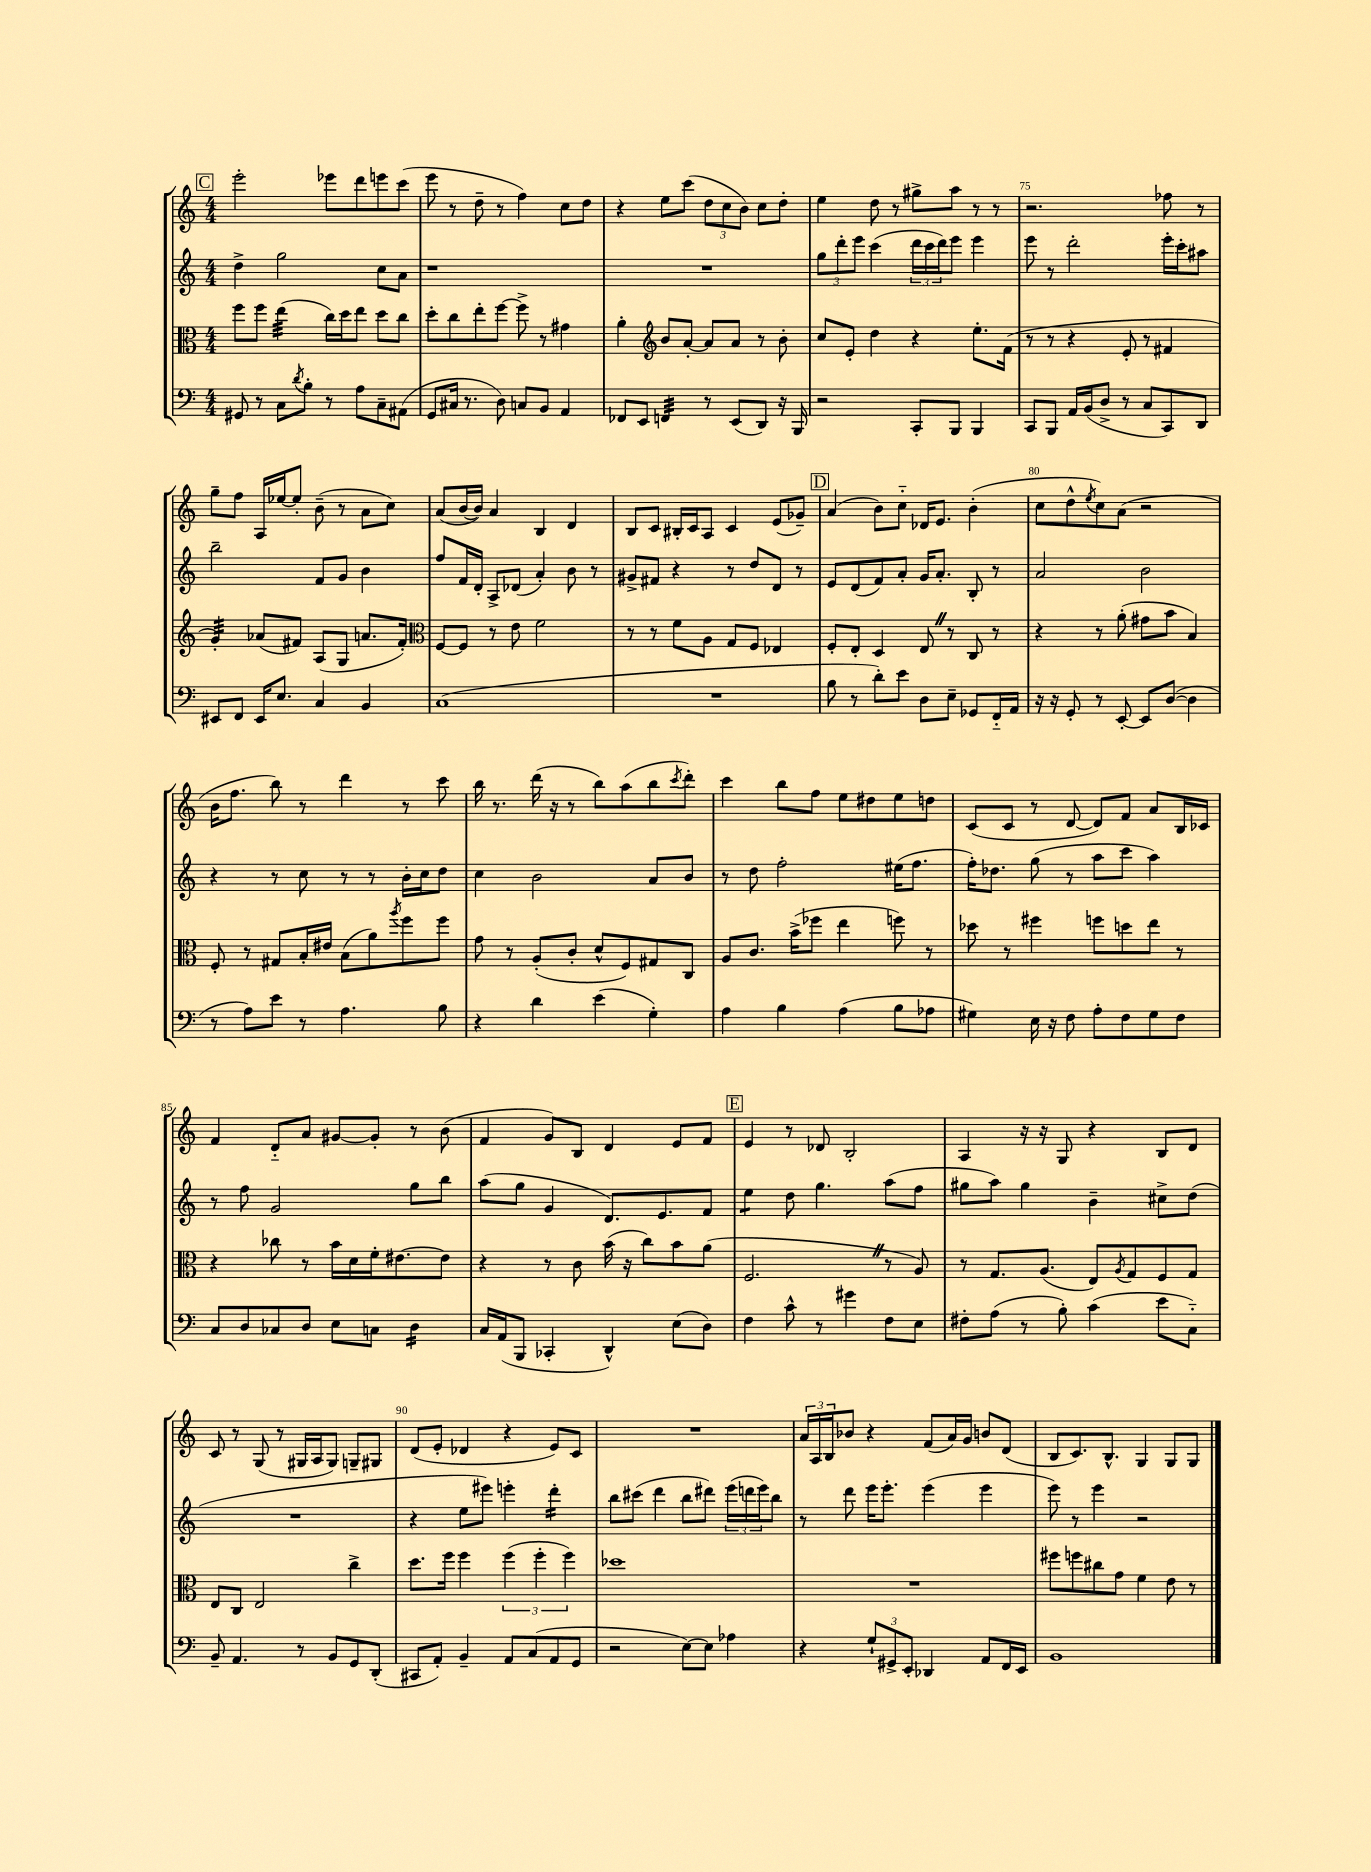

**kern	**kern	**kern	**kern
*staff4	*staff3	*staff2	*staff1
*clefF4	*clefC3	*clefG2	*clefG2
*k[]	*k[]	*k[]	*k[]
*M4/4	*M4/4	*M4/4	*M4/4
8GG#	8ff	4dd^	2eee'
8r	8ff	.	.
8C	(4ee	2gg	.
8qd	.	.	.
8B'	.	.	.
8r	16cc)	.	8eee-
.	16dd	.	.
8A	8ee	.	8ddd
8C~	8dd	8cc	8eee
(8AA#	8cc	8a	(8ccc
=	=	=	=
8GG	8dd'	1r	8eee
16C#	8cc	.	8r
8.r	.	.	.
.	8ee'	.	8dd~
8D)	[8ff	.	8r
8C	8ff^]	.	4ff)
8BB	8r	.	.
4AA	4g#	.	8cc
.	.	.	8dd
=	=	=	=
8FF-	4a'	1r	4r
8EE	.	.	.
*	*clefG2	*	*
4FF	8b	.	8ee
.	[8a'	.	(8ccc
8r	8a]	.	12dd
.	.	.	12cc
(8EE	8a	.	.
.	.	.	12b)
8DD)	8r	.	8cc
16r	8b'	.	8dd'
16BBB	.	.	.
=	=	=	=
2r	8cc	12gg	4ee
.	.	12ddd'	.
.	8e'	.	.
.	.	12eee	.
.	4dd	(4ccc	8dd
.	.	.	8r
8CC'	4r	24ddd	8gg#^
.	.	24ccc	.
.	.	24ddd)	.
8BBB	.	8eee	8aa
4BBB	8.ee'	4eee	8r
.	.	.	8r
.	(16f	.	.
=	=	=	=
8CC	8r	8eee	2.r
8BBB	8r	8r	.
16AA	4r	2ddd'	.
(16BB	.	.	.
8D^	.	.	.
8r	8e'	.	.
8C	8r	.	.
8CC)	4f#	16eee'	8ff-
.	.	16ccc'	.
8DD	.	8aa#	8r
=	=	=	=
8EE#	4g')	2bb~	8gg~
8FF	.	.	8ff
16EE#	(8a-	.	16A
8.E	.	.	[16ee-
.	8f#)	.	8ee-']
4C	(8A	8f	(8b~
.	8G	8g	8r
4BB	8.a	4b	8a
.	.	.	8cc)
.	16f#')	.	.
=	=	=	=
*	*clefC3	*	*
(1C	[8F	8ff	(8a
.	8F]	16f	[16b
.	.	16d'	16b])
.	8r	8A^	4a
.	8e	(8d-	.
.	2f	4a')	4B
.	.	8b	4d
.	.	8r	.
=	=	=	=
1r	8r	8g#^	8B
.	8r	8f#	8c
.	8f	4r	16B#'
.	.	.	16c
.	8A	.	8A
.	8G	8r	4c
.	8F	8dd	.
.	4E-	8d	(8e
.	.	8r	8g-~)
=	=	=	=
8B	8F'	8e	(4a
8r	8E'	(8d	.
8d')	4D	8f)	8b)
8e	.	8a'	8cc'~
8D	8E	16g	16d-
.	.	8.a'	8.e
8E~	8r	.	.
8GG-	8C	8B'	(4b'
16FF'~	8r	8r	.
16AA	.	.	.
=	=	=	=
16r	4r	2a	8cc
16r	.	.	.
8GG'	.	.	8dd^^
.	.	.	8qee
8r	8r	.	8cc)
[8EE'	(8a'	.	(8a
8EE]	8g#	2b	2r
([8D	8b	.	.
4D]	4B)	.	.
=	=	=	=
8r	8F'	4r	16b
.	.	.	8.ff
8A)	8r	.	.
8e	8G#	8r	8bb)
8r	16B'	8cc	8r
.	16e#	.	.
4.A	(8B	8r	4ddd
.	8a)	8r	.
.	8qaa	.	.
.	8ff	16b'	8r
.	.	16cc	.
8B	8ff	8dd	8ccc
=	=	=	=
4r	8g	4cc	16bb
.	.	.	8.r
.	8r	.	.
4d	(8A'	2b	(16ddd
.	.	.	16r
.	8c'	.	8r
(4e	8d^^	.	8bb)
.	8F)	.	(8aa
4G')	8G#	8a	8bb
.	.	.	8qccc
.	8C	8b	8ddd')
=	=	=	=
4A	8A	8r	4ccc
.	8.c	8dd	.
4B	.	2ff'	8bb
.	(16b^	.	.
.	8ff-	.	8ff
(4A	4ee	.	8ee
.	.	.	8dd#
8B	8ff)	(16ee#	8ee
.	.	8.ff	.
8A-	8r	.	8dd
=	=	=	=
4G#)	8dd-	16ff')	(8c
.	.	8.dd-	.
.	8r	.	8c
16E	4ff#	(8gg	8r
16r	.	.	.
8F	.	8r	[8d
8A'	8ff	8aa	8d])
8F	8dd	8ccc	8f
8G#	8ee	4aa)	8a
8F	8r	.	16B
.	.	.	16c-
=	=	=	=
8C	4r	8r	4f
8D	.	8ff	.
8C-	8cc-	2g	8d'~
8D	8r	.	8a
8E	16b	.	[8g#
.	16d	.	.
8C	16f'	.	8g#']
.	[8.e#	.	.
4D	.	8gg	8r
.	8e#]	8bb	(8b
=	=	=	=
16C	4r	(8aa	4f
(16AA	.	.	.
8BBB	.	8gg	.
4CC-'	8r	4g	8g)
.	8c	.	8B
4DD^^)	(16b	8.d)	4d
.	16r	.	.
.	8cc)	.	.
.	.	8.e	.
(8E	8b	.	8e
8D)	(8a	8f	8f
=	=	=	=
4F	2.F	4ee	4e
8c^^	.	8dd	8r
8r	.	4.gg	8d-
4g#	.	.	2B'
8F	8r	(8aa	.
8E	8A)	8ff	.
=	=	=	=
8F#'	8r	8gg#	4A
(8A	8.G	8aa)	.
8r	.	4gg#	16r
.	(8.A	.	16r
8B')	.	.	8G
(4c	8E)	4b~	4r
.	8qA	.	.
.	8G	.	.
8e	8F	8cc#^	8B
8C'~)	8G	(8dd	8d
=	=	=	=
8BB~	8E	1r	8c
4.AA	8C	.	8r
.	2E	.	(8G
.	.	.	8r
8r	.	.	16G#
.	.	.	16A
8BB	.	.	8G#)
8GG	4cc^	.	8G~
(8DD'	.	.	8G#
=	=	=	=
8CC#	8.dd	4r	(8d
8AA')	.	.	8e'
.	16ff	.	.
4BB~	4ff	8ee	4d-
.	.	8eee#)	.
8AA	(6ff	4eee'	4r
(8C	.	.	.
.	6ff'	.	.
8AA	.	4ddd'	8e)
.	6ff)	.	.
8GG	.	.	8c
=	=	=	=
2r	1dd-	8bb	1r
.	.	(8ccc#	.
.	.	4ddd	.
[8E)	.	8bb	.
8E]	.	8ddd#)	.
4A-	.	(24eee	.
.	.	24ddd	.
.	.	24eee)	.
.	.	8bb	.
=	=	=	=
4r	1r	8r	24a
.	.	.	24A
.	.	.	24B
.	.	8ddd	8b-
12G`	.	16eee	4r
.	.	8.eee'	.
12GG#^	.	.	.
12EE'	.	.	.
4DD-	.	(4eee	(8f
.	.	.	16a)
.	.	.	16g
8AA	.	4eee	8b
16FF	.	.	(8d
16EE	.	.	.
=	=	=	=
1BB	8ff#	8eee)	8B
.	8ff	8r	8.c)
.	8cc#	4eee	.
.	.	.	8.B^^
.	8g	.	.
.	4f	2r	4G
.	8e	.	8G
.	8r	.	8G
==	==	==	==
*-	*-	*-	*-
